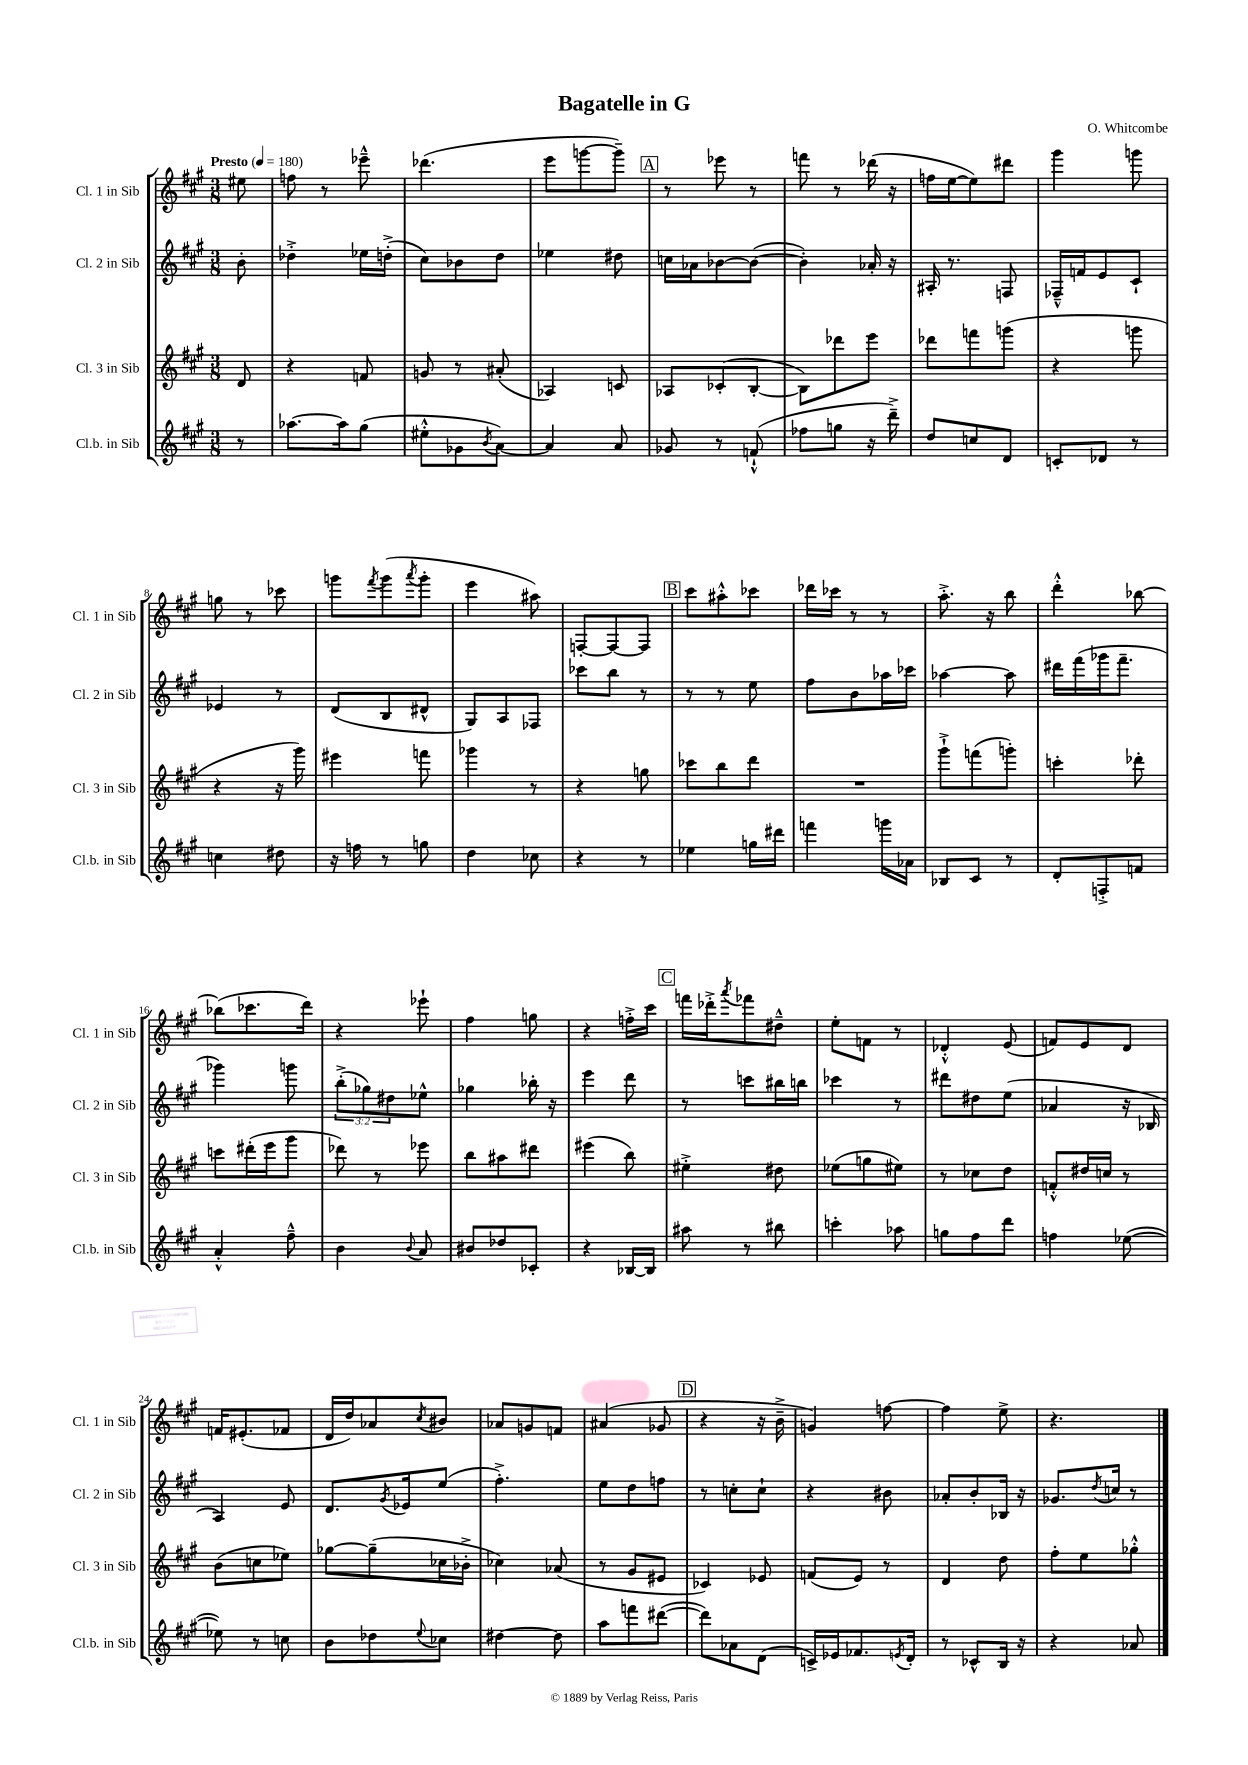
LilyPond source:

\header { title = "Bagatelle in G" composer = "O. Whitcombe" }
<<
\new StaffGroup <<
\new Staff = "s0" \with { instrumentName = "Cl. 1 in Sib" shortInstrumentName = "Cl. 1 in Sib" } {
    \clef treble \key a \major \numericTimeSignature \time 3/8 \partial 8 \tempo "Presto" 4 = 180
    eis''8 |
    f''8 r8 ees'''8---^ |
    des'''4.( |
    e'''8 g'''8~ g'''8--) |
    \mark \markup { \box "A" } r8 ees'''8 r8 |
    f'''8 r8 des'''16( r16 |
    f''16 e''16~ e''8) dis'''8 |
    gis'''4 g'''8 |
    g''8 r8 ces'''8 |
    g'''8 \acciaccatura { fis'''8 } g'''8( \acciaccatura { a'''8 } g'''8-. |
    e'''4 ais''8) |
    f8~-. f8~ f8 |
    \mark \markup { \box "B" } cis'''8 ais''8-.-^ ces'''8 |
    des'''16 ces'''16 r8 r8 |
    a''8.-.-> r16 b''8 |
    d'''4-.-^ bes''8~ |
    bes''8( ces'''8. d'''16) |
    r4 ees'''8-! |
    fis''4 g''8 |
    r4 f''16-.-> cis'''16 |
    \mark \markup { \box "C" } f'''16 des'''16-.-> \acciaccatura { a'''8 } fes'''8 dis''8---^ |
    e''8-. f'8 r8 |
    des'4-.-^ e'8( |
    f'8) e'8 d'8 |
    f'16 eis'8.-.( fes'8 |
    d'16 d''16) aes'8 \acciaccatura { cis''8 } bis'8 |
    aes'8 g'8 f'8 |
    ais'4( ges'8 |
    \mark \markup { \box "D" } r4 r16 b'16---> |
    g'4) f''8~ |
    f''4 e''8-> |
    r4. \bar "|." |
}
\new Staff = "s1" \with { instrumentName = "Cl. 2 in Sib" shortInstrumentName = "Cl. 2 in Sib" } {
    \clef treble \key a \major \numericTimeSignature \time 3/8 \override Staff.TupletNumber.text = #tuplet-number::calc-fraction-text \partial 8
    b'8-. |
    des''4-.-> ees''16 d''16-.->( |
    cis''8) bes'8 d''8 |
    ees''4 dis''8 |
    \mark \markup { \box "A" } c''16 aes'16 bes'8~ bes'8~( |
    bes'4-.) aes'16-. r16 |
    ais16-. r8. f8 |
    fes16---^ f'16 e'8 cis'8-! |
    ees'4 r8 |
    d'8( b8 dis'8-^ |
    gis8) a8 fes8 |
    ces'''8 b''8 r8 |
    \mark \markup { \box "B" } r8 r8 e''8 |
    fis''8 b'8 aes''16 ces'''16 |
    aes''4~ aes''8 |
    dis'''16 fis'''16( ges'''16 fis'''8.-- |
    ges'''4) g'''8 |
    \tuplet 3/2 { b''8-.->( ges''8) dis''8 } ees''8-^ |
    ges''4 bes''16-. r16 |
    e'''4 d'''8 |
    \mark \markup { \box "C" } r8 c'''8 bis''16 b''16 |
    ces'''4 r8 |
    dis'''8 dis''8 e''8( |
    aes'4 r16 bes16 |
    a4) e'8 |
    d'8. \acciaccatura { gis'8 } ees'16 e''8( |
    fis''4.-.->) |
    e''8 d''8 f''8 |
    \mark \markup { \box "D" } r8 c''8-. c''8-! |
    r4 bis'8 |
    aes'8-. b'8-. bes16 r16 |
    ges'8. \acciaccatura { d''8 } c''16 r8 \bar "|." |
}
\new Staff = "s2" \with { instrumentName = "Cl. 3 in Sib" shortInstrumentName = "Cl. 3 in Sib" } {
    \clef treble \key a \major \numericTimeSignature \time 3/8 \partial 8
    d'8 |
    r4 f'8 |
    g'8 r8 ais'8-.( |
    aes4) c'8 |
    \mark \markup { \box "A" } aes8 ces'8-.( b8~-. |
    b8) des'''8 e'''8 |
    des'''8 f'''8 g'''8( |
    r4 g'''8 |
    r4 r16 gis'''16) |
    eis'''4 f'''8 |
    ges'''4 r8 |
    r4 g''8 |
    \mark \markup { \box "B" } ces'''8 b''8 d'''8 |
    R4. |
    gis'''8-!-> f'''8( g'''8-.) |
    c'''4-. des'''8-. |
    c'''8 dis'''16-.( e'''16 gis'''8 |
    des'''8) r8 ees'''8 |
    b''8 ais''8 dis'''8 |
    eis'''4( b''8) |
    \mark \markup { \box "C" } eis''4-.-> dis''8 |
    ees''8( g''8 eis''8) |
    r8 ces''8 d''8 |
    f'8-.-^ dis''16 c''16 r8 |
    b'8( c''8 ees''8) |
    ges''8~ ges''8--( ces''16 bes'16-.-> |
    ces''4) aes'8( |
    r8 gis'8 eis'8 |
    \mark \markup { \box "D" } ces'4) ees'8 |
    f'8( e'8) r8 |
    d'4 d''8 |
    fis''8-. e''8 ges''8-.-^ \bar "|." |
}
\new Staff = "s3" \with { instrumentName = "Cl.b. in Sib" shortInstrumentName = "Cl.b. in Sib" } {
    \clef treble \key a \major \numericTimeSignature \time 3/8 \partial 8
    r8 |
    aes''8.~ aes''16 gis''8( |
    eis''8-.-^ ges'8 \acciaccatura { b'8 } a'8~) |
    a'4 a'8 |
    \mark \markup { \box "A" } ges'8 r8 f'8-!-^( |
    fes''8 g''8 r16 d'''16--->) |
    d''8 c''8 d'8 |
    c'8-. des'8 r8 |
    c''4 dis''8 |
    r16 f''16 r8 g''8 |
    d''4 ces''8 |
    r4 r8 |
    \mark \markup { \box "B" } ees''4 g''16 dis'''16 |
    f'''4 g'''16 aes'16 |
    bes8 cis'8 r8 |
    d'8-. f8-.-> f'8 |
    a'4-.-^ fis''8---^ |
    b'4 \appoggiatura { b'8 } a'8 |
    bis'8 des''8 ces'8-. |
    r4 bes16~ bes16 |
    \mark \markup { \box "C" } ais''8 r8 bis''8 |
    c'''4-. aes''8 |
    g''8 fis''8 d'''8 |
    f''4 ees''8~( |
    ees''8) r8 c''8 |
    b'8 des''8 \appoggiatura { e''8 } ces''8 |
    dis''4~ dis''8 |
    a''8 f'''8 dis'''8~( |
    \mark \markup { \box "D" } dis'''8) aes'8 d'8( |
    c'16->) ees'16 fes'8. \acciaccatura { e'8 } d'16-. |
    r8 ces'8-^ b16 r16 |
    r4 aes'8 \bar "|." |
}
>>
>>
